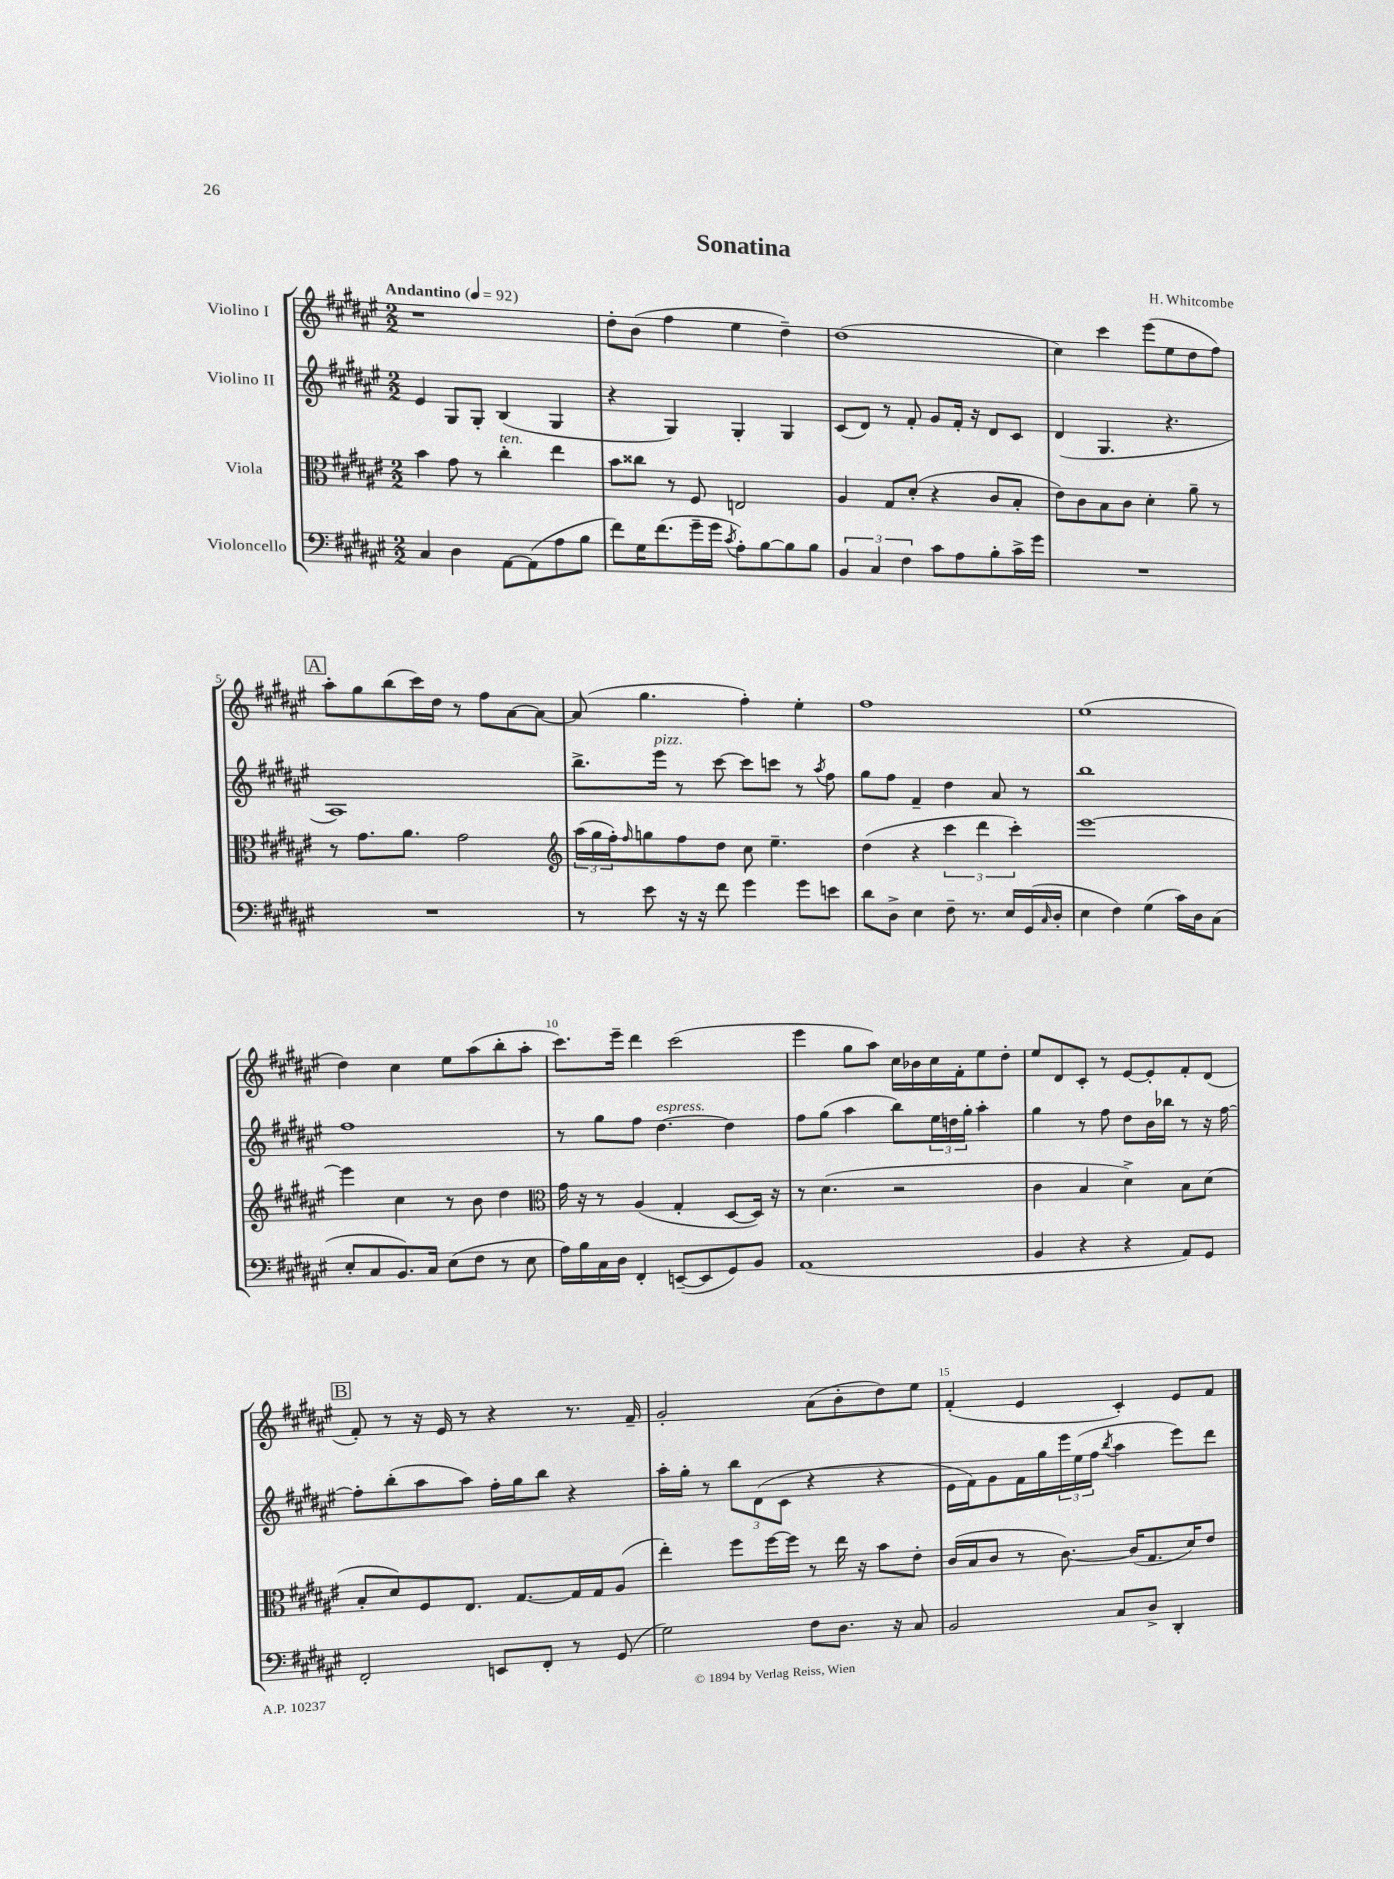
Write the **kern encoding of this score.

**kern	**kern	**kern	**kern
*staff4	*staff3	*staff2	*staff1
*clefF4	*clefC3	*clefG2	*clefG2
*k[f#c#g#d#a#e#]	*k[f#c#g#d#a#e#]	*k[f#c#g#d#a#e#]	*k[f#c#g#d#a#e#]
*M2/2	*M2/2	*M2/2	*M2/2
*MM92	*MM92	*MM92	*MM92
4C#	4b	4e#	1r
4D#	8g#	8G#	.
.	8r	8G#'	.
[8AA#	4cc#'	(4B	.
(8AA#]	.	.	.
8A#	4ee#	4G#	.
8B	.	.	.
=	=	=	=
8f#)	8b	4r	8dd#'
16G#	8cc##	.	(8b
(8.f#	.	.	.
.	8r	4G#)	4ff#
16g#~	8F#	.	.
16g#	.	.	.
8qc#	.	.	.
8A#')	2E	4G#'	4ee#
[8B	.	.	.
8B]	.	4G#	4dd#~)
8B	.	.	.
=	=	=	=
6BB	4A#	(8c#	(1dd#
.	.	8d#)	.
6C#	.	.	.
.	8G#	8r	.
6F#	.	.	.
.	(8d#'	8f#'	.
8c#	4r	8g#	.
8A#	.	16f#'	.
.	.	16r	.
8B'	8c#	8d#	.
16c#^	8B'	8c#	.
16g#	.	.	.
=	=	=	=
1r	8e#)	(4d#	4cc#)
.	8c#	.	.
.	8B	4.G#	4ccc#
.	8c#	.	.
.	4d#'	.	(8eee#
.	.	4.r	8ee#
.	8a#~	.	8dd#
.	8r	.	8ff#)
=	=	=	=
1r	8r	1A#)	8aa#'
.	8.g#	.	8gg#
.	.	.	(8bb
.	8.a#	.	.
.	.	.	16ccc#)
.	.	.	16dd#
.	2g#	.	8r
.	.	.	8ff#
.	.	.	[8a#
.	.	.	8a#_
=	=	=	=
*	*clefG2	*	*
8r	(24aa#	8.bb^	(8a#]
.	24gg#	.	.
.	24ff#')	.	.
.	16qqff#	.	.
8e#	8gg	.	4.gg#
.	.	16eee#	.
16r	8ff#	8r	.
16r	.	.	.
8f#	8dd#	[8ccc#	.
4g#	8cc#	8ccc#]	4ff#')
.	4.ee#~	8ccc	.
8g#	.	8r	4ee#'
.	.	8qaa#	.
8e	.	8ff#	.
=	=	=	=
8d#	(4dd#	8gg#	1ff#
8D#^	.	8ff#	.
4E#	4r	4f#~	.
8F#~	6ccc#	4dd#	.
8.r	.	.	.
.	6ddd#	.	.
.	.	8a#	.
16E#	.	.	.
.	6ccc#')	.	.
(16GG#	.	8r	.
16qqC#	.	.	.
16D#'	.	.	.
=	=	=	=
4E#	[1eee#	1bb	(1ee#
4F#)	.	.	.
(4G#	.	.	.
16c#)	.	.	.
16D#	.	.	.
(8C#	.	.	.
=	=	=	=
8E#'	4eee#]	1ff#	4dd#)
8C#	.	.	.
8.BB)	4cc#	.	4cc#
16C#	.	.	.
(8E#	8r	.	8ee#
8F#	8b	.	(8aa#
8r	4dd#	.	8bb'
8E#	.	.	8aa#'
=	=	=	=
*	*clefC3	*	*
16A#)	16g#	8r	8.ccc#)
16B	16r	.	.
16C#	8r	8gg#	.
16D#	.	.	16eee#~
4FF#'	(4A#	8ff#	4ddd#
.	.	[4.dd#	.
([8EE~	4G#'	.	(2ccc#
8EE]	.	.	.
8GG#)	[8D#	4dd#]	.
8BB	16D#])	.	.
.	16r	.	.
=	=	=	=
(1AA#	8r	8ff#	4eee#
.	(4.d#	(8gg#	.
.	.	4aa#	8gg#
.	.	.	8aa#)
.	2r	8bb)	16cc#
.	.	.	16b-
.	.	24ee#	16cc#
.	.	24dd	.
.	.	.	16f#'
.	.	24gg#'	.
.	.	4aa#'	8ee#
.	.	.	8dd#'
=	=	=	=
4BB	4c#	4gg#	8ee#
.	.	.	8d#
4r	4B	8r	8c#'
.	.	8ff#	8r
4r	4d#^)	8dd#	[8e#
.	.	16b	8e#']
.	.	16bb-	.
8AA#)	8B	8r	8f#'
8GG#	(8d#	16r	(8d#
.	.	[16ff#	.
=	=	=	=
2FF#'	8B'	8ff#']	8f#')
.	8d#)	(8bb'	8r
.	8F#	8aa#	16r
.	.	.	16e#
.	8.E#	8aa#)	8r
8EE	.	16ff#'	4r
.	[8.G#	16gg#	.
8FF#'	.	8bb	.
8r	16G#]	4r	8.r
.	16G#	.	.
(8GG#	(8A#	.	.
.	.	.	16f#~
=	=	=	=
2G#)	4ee#')	16aa#'	2g#'
.	.	16gg#'	.
.	.	8r	.
.	8ff#	12bb	.
.	.	(12d#	.
.	[16ff#	.	.
.	.	12c#	.
.	16ff#]	.	.
8F#	8r	4r	(8a#
8.D#	16ee#	.	8b'
.	16r	.	.
.	8b	4r	8dd#)
16r	.	.	.
8C#	8e#'	.	8ee#
=	=	=	=
2BB	(16c#	16e#	(4f#'
.	16B	16f#)	.
.	8c#	8g#	.
.	8r	16f#	4e#
.	.	16gg#	.
.	[8.c#)	24eee#	.
.	.	(24ee#	.
.	.	24ff#	.
.	.	8qbb	.
8C#	.	4aa#	4c#')
.	(16c#]	.	.
8D#^	8.G#	.	.
4DD#'	.	8eee#)	8e#
.	16d#)	.	.
.	8e#	8ddd#	8f#
==	==	==	==
*-	*-	*-	*-
